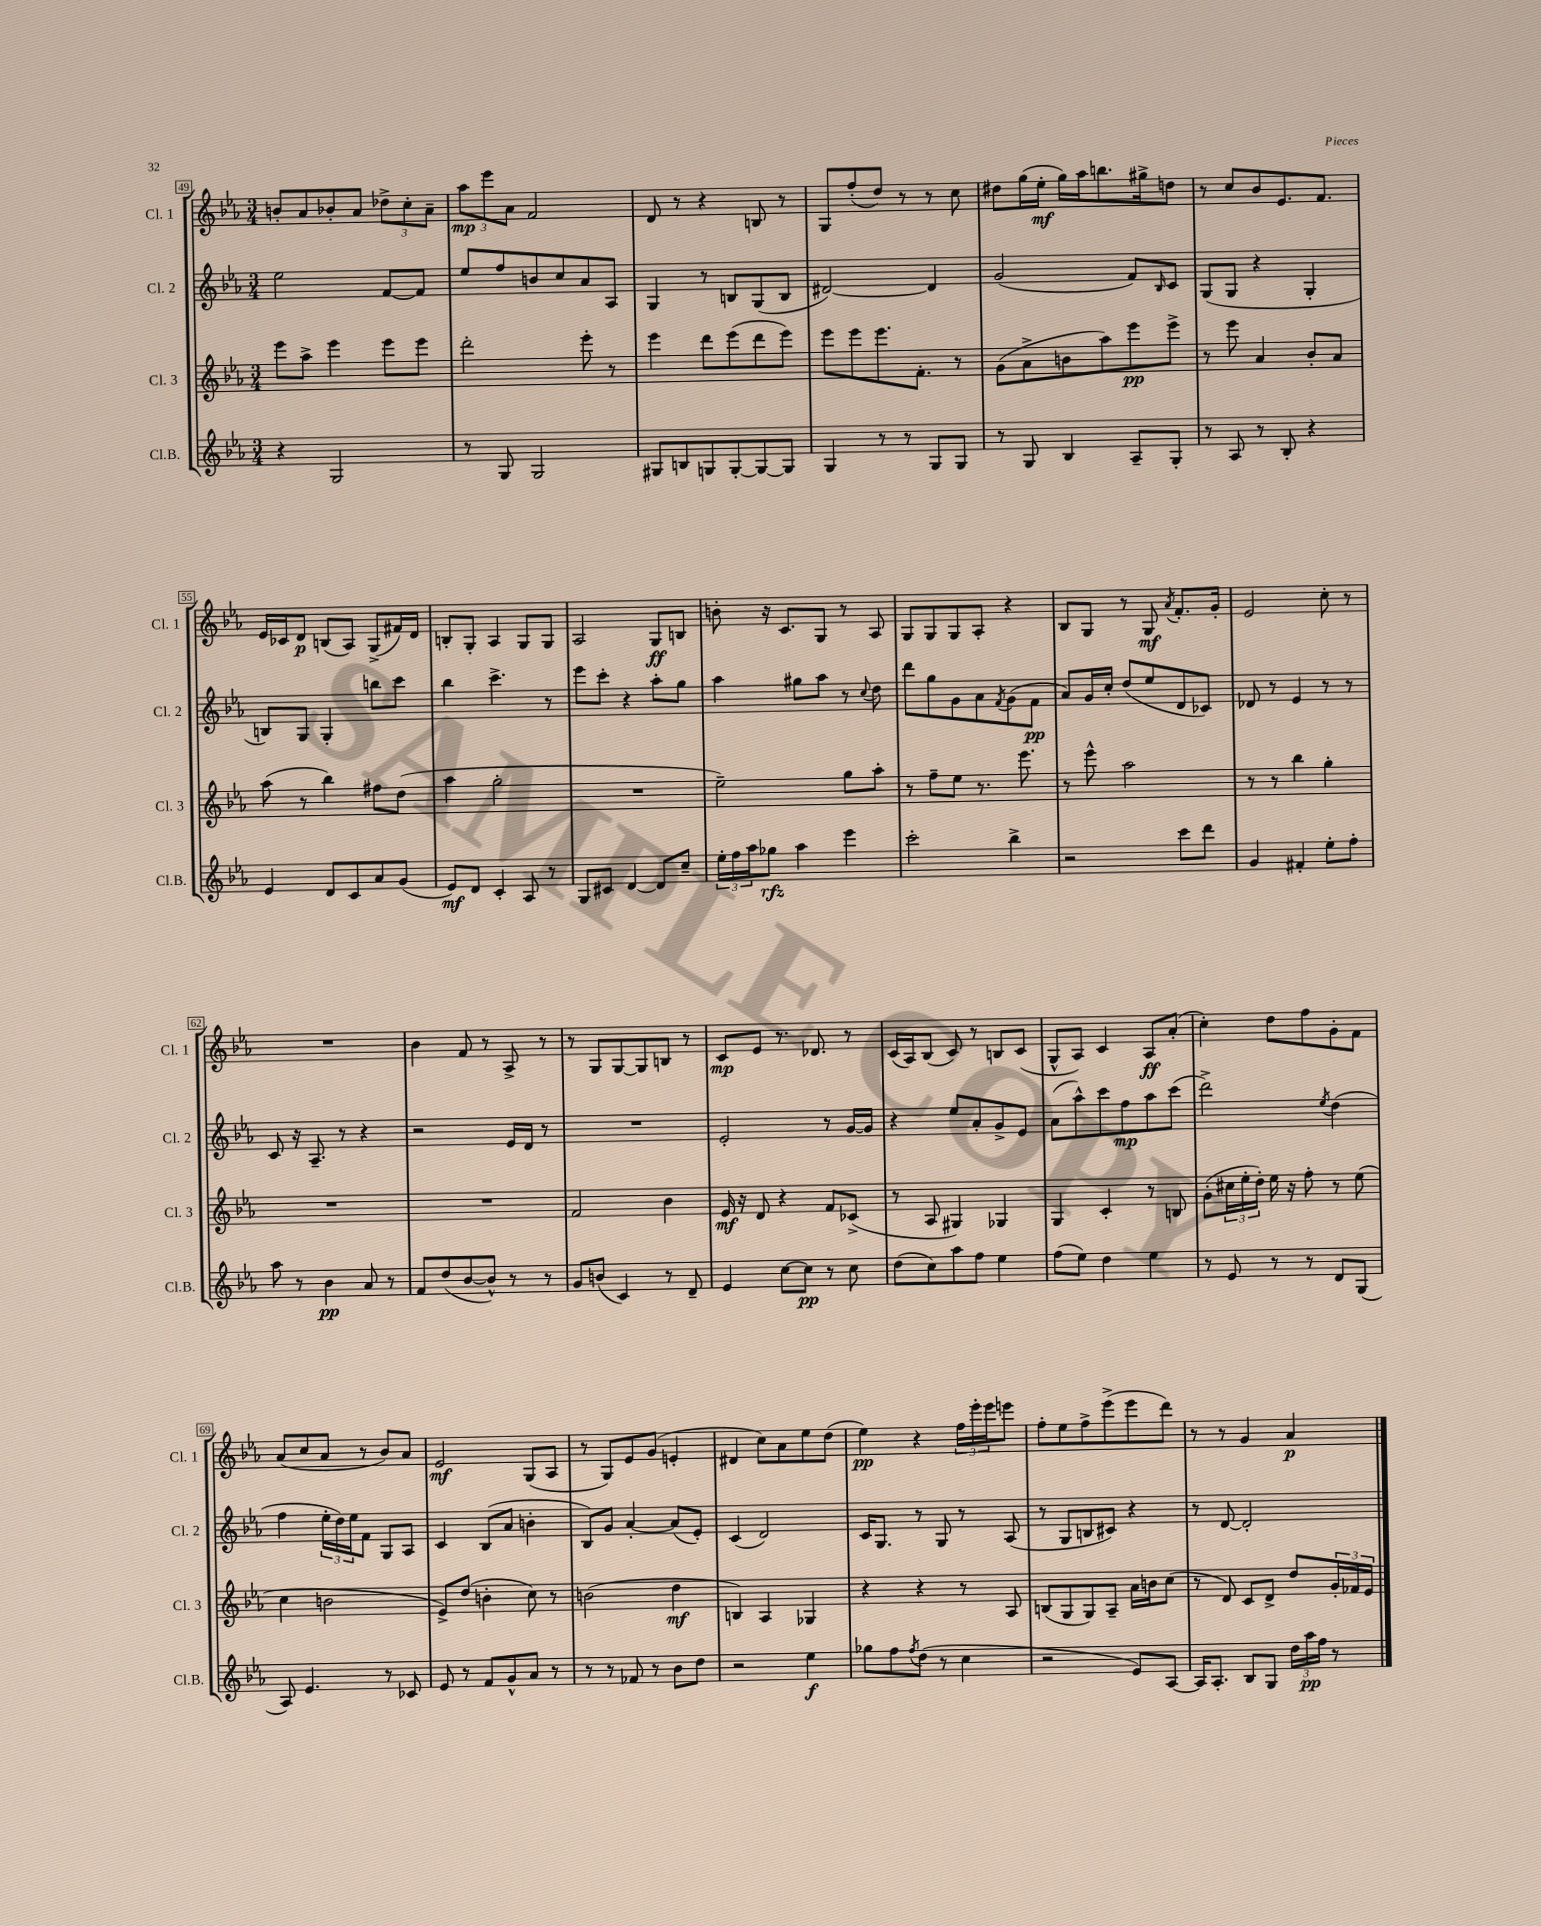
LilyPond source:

<<
\new StaffGroup <<
\new Staff = "s0" \with { instrumentName = "Cl. 1" shortInstrumentName = "Cl. 1" } {
    \clef treble \key ees \major \numericTimeSignature \time 3/4
    b'8-. aes'8 bes'8-. aes'8 \tuplet 3/2 { des''8-> c''8-. aes'8-- } |
    \tuplet 3/2 { aes''8\mp ees'''8 aes'8 } f'2 |
    d'8 r8 r4 b8 r8 |
    g8 f''8-.( d''8) r8 r8 c''8 |
    dis''8 g''16( ees''16-.\mf g''16) aes''16 b''8. gis''16-> d''8 |
    r8 c''8 bes'8 ees'8. f'8. |
    ees'16 ces'16 d'8\p b8( aes8) g8->( fis'16) d'16 |
    b8-. g8-. aes4 g8 g8 |
    aes2 g8\ff b8 |
    b'8-. r16 c'8. g8 r8 aes8 |
    g8 g8 g8 aes8-. r4 |
    bes8 g8 r8 g8\mf \acciaccatura { aes'8 } f'8.-. g'16-. |
    ees'2 c''8-. r8 |
    R2. |
    bes'4 f'8 r8 aes8-> r8 |
    r8 g8 g8~ g8 b8 r8 |
    c'8\mp ees'8 r8. des'8. r8 |
    c'16( aes16) bes8( c'8) r8 b8 c'8( |
    g8-^ aes8) c'4 aes8\ff aes'8-.( |
    c''4-.) d''8 f''8 g'8-. f'8 |
    aes'8( c''8 aes'8 r8 bes'8) aes'8 |
    ees'2\mf g8( aes8 |
    r8 g8) ees'8 g'8( e'4-. |
    dis'4 c''8) aes'8 ees''8 d''8( |
    ees''4\pp) r4 \tuplet 3/2 { f''16 ees'''16-. ees'''16 } e'''8 |
    f''8-. ees''8 f''8-> ees'''8->( ees'''8 d'''8) |
    r8 r8 g'4 aes'4\p \bar "|." |
}
\new Staff = "s1" \with { instrumentName = "Cl. 2" shortInstrumentName = "Cl. 2" } {
    \clef treble \key ees \major \numericTimeSignature \time 3/4
    ees''2 f'8~ f'8 |
    ees''8 f''8 b'8 c''8 aes'8 aes8 |
    g4 r8 b8 g8( b8 |
    dis'2~) dis'4 |
    g'2( f'8) \grace { bes16 } c'8 |
    g8( g8 r4 g4-. |
    b8) g8 g4-. b''8 c'''8 |
    bes''4 c'''4.-> r8 |
    ees'''8 c'''8-. r4 aes''8-. g''8 |
    aes''4 gis''8 aes''8 r8 \appoggiatura { c''8 } d''8 |
    d'''8 g''8 g'8 aes'8 \acciaccatura { f'8 } g'8( f'8\pp |
    aes'8) g'16 c''16-. d''8( ees''8 d'8 ces'8) |
    des'8 r8 ees'4 r8 r8 |
    c'8 r16 aes8.-- r8 r4 |
    r2 ees'16 d'16 r8 |
    R2. |
    ees'2-. r8 g'16~ g'16 |
    r4 ees''8 aes'8-. g'8-> ees'8 |
    aes'8( aes''8-^) c'''8 f''8\mp aes''8 c'''8( |
    d'''2->) \acciaccatura { ees''8 } d''4( |
    f''4 \tuplet 3/2 { ees''16-. d''16) ees''16 } f'8 g8 aes8 |
    c'4 bes8( aes'8 b'4-. |
    bes8) g'8 aes'4~-. aes'8( ees'8-.) |
    c'4( d'2) |
    c'16 g8. r8 g8 r8 aes8( |
    r8 g8 b8 cis'8) r4 |
    r8 d'8~ d'2-. \bar "|." |
}
\new Staff = "s2" \with { instrumentName = "Cl. 3" shortInstrumentName = "Cl. 3" } {
    \clef treble \key ees \major \numericTimeSignature \time 3/4
    ees'''8 aes''8-> ees'''4 ees'''8 ees'''8 |
    d'''2-. ees'''8-. r8 |
    ees'''4 d'''8 ees'''8( d'''8 ees'''8) |
    ees'''8 ees'''8 ees'''8. f'8.-. r8 |
    g'8( aes'8-> b'8 aes''8) ees'''8\pp ees'''8-> |
    r8 ees'''8 aes'4 bes'8-. aes'8 |
    aes''8( r8 bes''4) fis''8 d''8( |
    aes''4 g''2-. |
    R2. |
    ees''2--) g''8 aes''8-. |
    r8 f''8-- ees''8 r8. ees'''8. |
    r8 ees'''8-^ aes''2 |
    r8 r8 bes''4 g''4-. |
    R2. |
    R2. |
    f'2 bes'4 |
    ees'16\mf r16 d'8 r4 f'8 ces'8->( |
    r8 aes8 gis4) ges4 |
    g4 c'4-. r8 b8 |
    g'8-.( \tuplet 3/2 { cis''16 ees''16-. d''16-.) } ees''16 r16 f''8-. r8 ees''8( |
    c''4 b'2 |
    ees'8->) d''8( b'4-. c''8) r8 |
    b'2( d''4\mf |
    b4) aes4 ges4 |
    r4 r4 r8 aes8 |
    b8( g8 g8) aes8-- aes'16 b'16 c''8( |
    r8 d'8) c'8 d'8-> d''8 \tuplet 3/2 { g'16-. fes'16 ees'16 } \bar "|." |
}
\new Staff = "s3" \with { instrumentName = "Cl.B." shortInstrumentName = "Cl.B." } {
    \clef treble \key ees \major \numericTimeSignature \time 3/4
    r4 g2 |
    r8 g8 g2 |
    gis8 b8 g8 g8~-. g8~ g8 |
    g4 r8 r8 g8 g8 |
    r8 g8 bes4 aes8-- g8-. |
    r8 aes8 r8 bes8-. r4 |
    ees'4 d'8 c'8 aes'8 g'8( |
    ees'8\mf) d'8 c'4-. aes8 r8 |
    g8 cis'8 d'4~ d'8 c''8-- |
    \tuplet 3/2 { ees''16-. f''16 aes''16 } ges''8\rfz aes''4 ees'''4 |
    c'''2-. bes''4-> |
    r2 c'''8 d'''8 |
    g'4 fis'4-. ees''8-. f''8-. |
    aes''8 r8 bes'4\pp aes'8 r8 |
    f'8 d''8( bes'8~ bes'8-^) r8 r8 |
    g'8 b'8( c'4) r8 d'8-- |
    ees'4 c''8~ c''8\pp r8 c''8 |
    d''8( c''8) aes''8 f''8 ees''4 |
    f''8( ees''8) d''4 ees''4 |
    r8 ees'8 r8 r8 d'8 g8( |
    aes8) ees'4. r8 ces'8 |
    ees'8 r8 f'8 g'8-^ aes'8 r8 |
    r8 r8 fes'8 r8 bes'8 d''8 |
    r2 ees''4\f |
    ges''8 f''8 \acciaccatura { f''8 } d''8( r8 c''4 |
    r2 ees'8) aes8~ |
    aes16 aes8.-. bes8 g8 \tuplet 3/2 { d''16 aes''16\pp f''16 } r8 \bar "|." |
}
>>
>>
\layout { \context { \Score currentBarNumber = #49 \override BarNumber.stencil = #(make-stencil-boxer 0.1 0.3 ly:text-interface::print) } }
